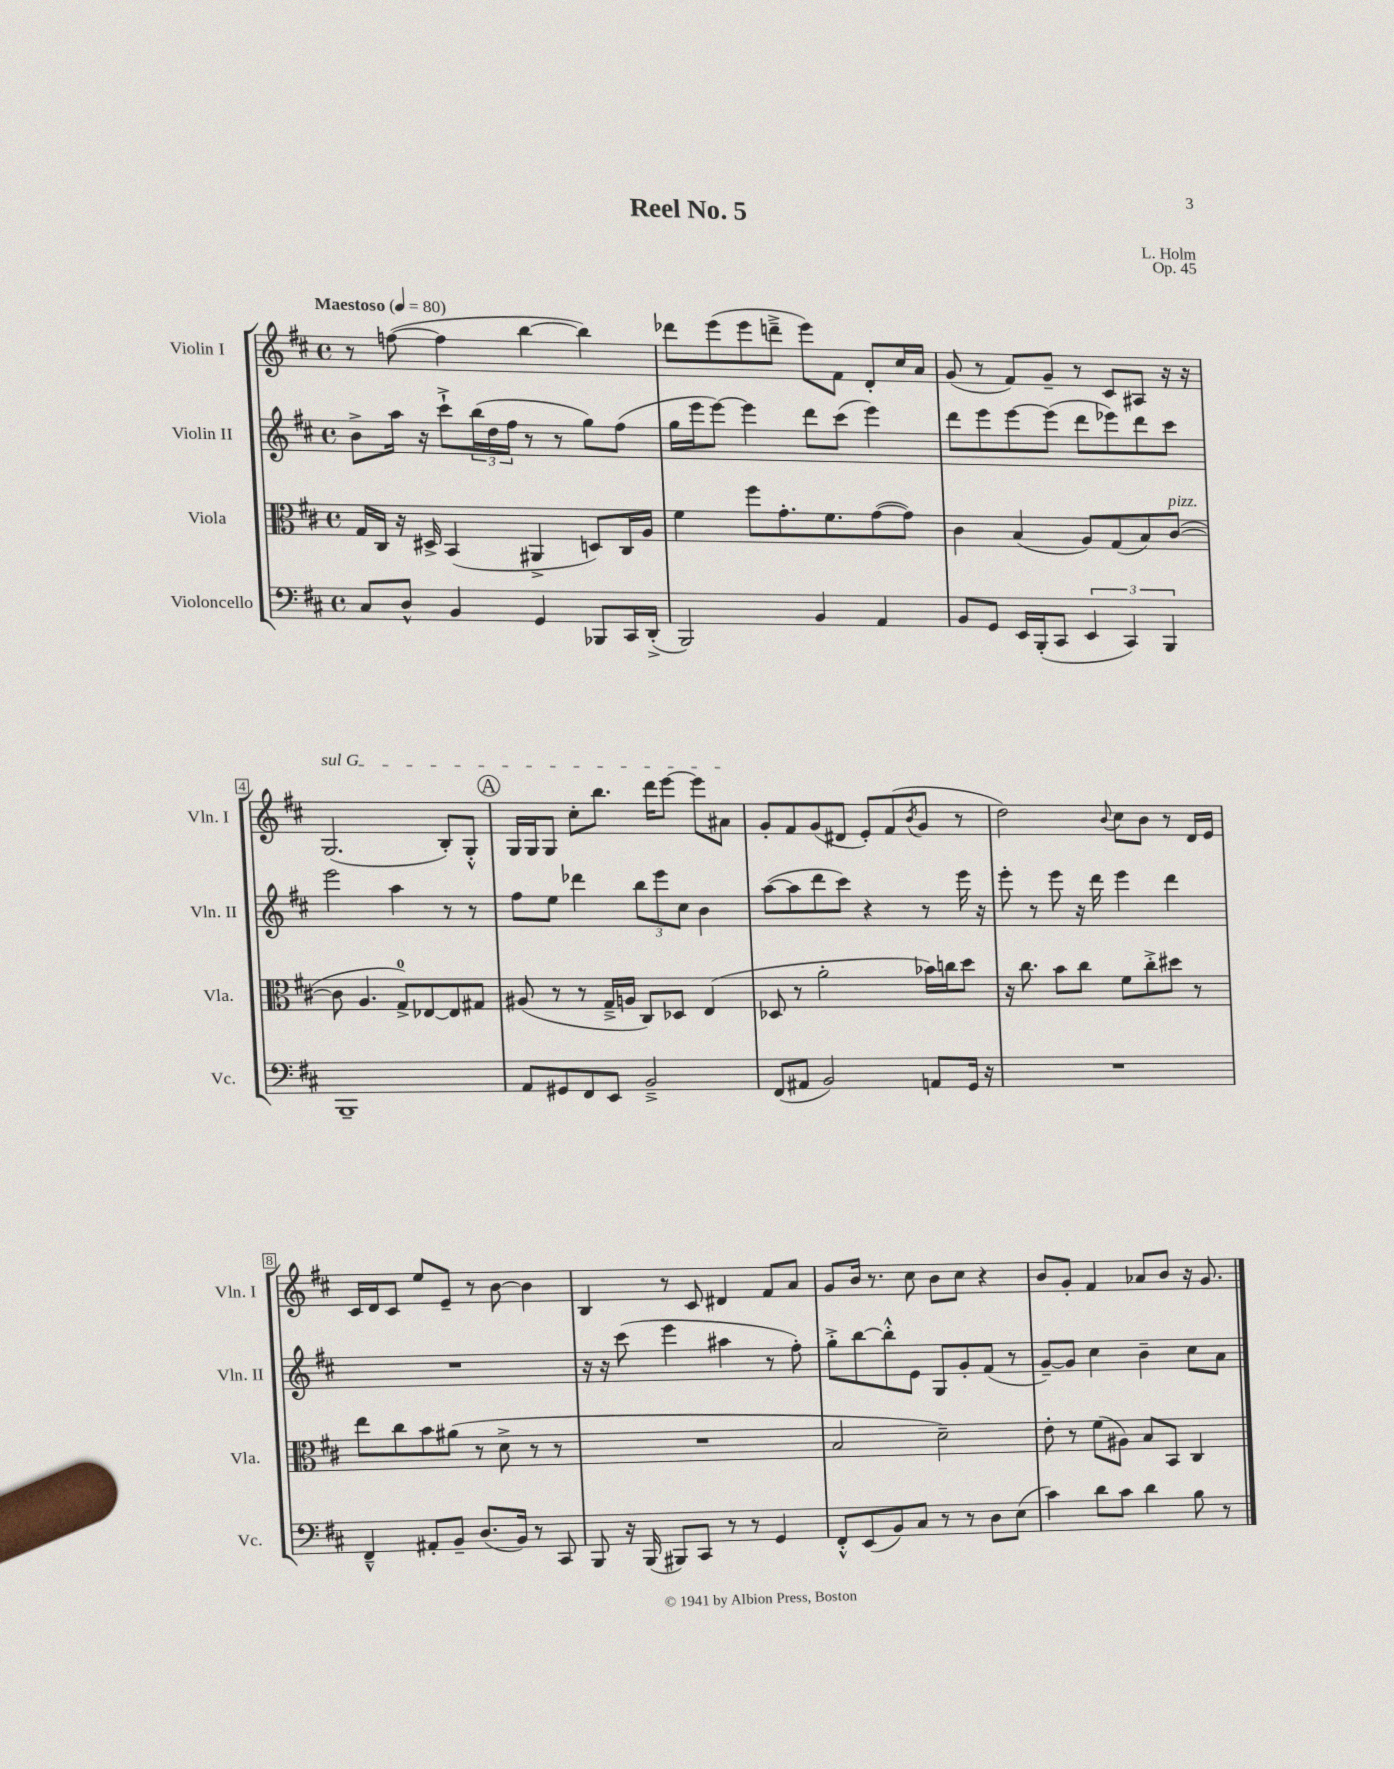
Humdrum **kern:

**kern	**kern	**kern	**kern
*staff4	*staff3	*staff2	*staff1
*clefF4	*clefC3	*clefG2	*clefG2
*k[f#c#]	*k[f#c#]	*k[f#c#]	*k[f#c#]
*M4/4	*M4/4	*M4/4	*M4/4
*met(c)	*met(c)	*met(c)	*met(c)
*MM80	*MM80	*MM80	*MM80
8C#	16G	8b^	8r
.	16C#	.	.
8D^^	16r	16aa	([8ff
.	16D#^	16r	.
4BB	(4BB	8ccc#`^	4ff]
.	.	(24bb	.
.	.	24dd	.
.	.	24ff#	.
4GG	4AA#^	8r	[4bb
.	.	8r	.
8BBB-	8D)	8gg)	4bb])
16CC#	16C#	(8ff#	.
(16DD'^	16A	.	.
=	=	=	=
2BBB)	4f#	16gg	8ddd-
.	.	16eee	.
.	.	[8eee)	(8eee
.	8ff#	4eee]	8eee
.	8.g'	.	8ddd~^
4BB	.	8ddd	8eee)
.	8.f#	.	.
.	.	(8ccc#	8f#
4AA	([8g	4eee)	8d'
.	8g])	.	16cc#
.	.	.	16a
=	=	=	=
8BB	4c#	8ddd	(8g
8GG	.	8eee	8r
16EE	(4B	[8eee	8f#)
(16BBB'	.	.	.
8CC#	.	(8eee]	8g~
6EE	8A)	8ddd	8r
.	(8G	8eee-)	8c#
6CC#)	.	.	.
.	8B)	8ddd	8A#
6BBB	.	.	.
.	([8c#	8ccc#	16r
.	.	.	16r
=	=	=	=
1BBB~	8c#]	2eee	(2.G
.	4.A	.	.
.	8G^)	4aa	.
.	[8E-	.	.
.	8E-]	8r	8B')
.	8G#	8r	8G'^^
=	=	=	=
8AA	(8A#	8ff#	16G
.	.	.	16G
8GG#	8r	8ee	8G
8FF#	8r	4ddd-	8cc#'
8EE	16G~^	.	8.bb
.	16A	.	.
2BB~^	8C#)	12bb	.
.	.	.	16ddd
.	.	12eee	.
.	8D-	.	[8eee
.	.	12cc#	.
.	(4E	4b	8eee]
.	.	.	8a#
=	=	=	=
(8FF#	8D-	([8aa	8g'
8AA#	8r	8aa]	8f#
2BB)	2a'	8ddd	(8g
.	.	8ccc#)	8d#
.	.	4r	8e')
.	.	.	(8f#
.	.	.	8qb
8AA	16b-)	8r	8g
.	16cc	.	.
16GG	8dd	16eee	8r
16r	.	16r	.
=	=	=	=
1r	16r	8eee'	2dd)
.	8.cc#	.	.
.	.	8r	.
.	8b	8eee	.
.	8cc#	16r	.
.	.	16ddd	.
.	.	.	8qqb
.	8f#	4eee	8cc#
.	8cc#'^	.	8b
.	8dd#	4ddd	8r
.	8r	.	16d
.	.	.	16e
=	=	=	=
4FF#~^^	8ee	1r	16c#
.	.	.	16d
.	8cc#	.	8c#
8AA#'	8b	.	8ee
8BB~	(8a#	.	8e~
(8.D	8r	.	8r
.	8d^	.	[8b
16BB)	.	.	.
8r	8r	.	4b]
8CC#	8r	.	.
=	=	=	=
8BBB	1r	16r	4B
.	.	16r	.
16r	.	(8ccc#	.
(16BBB	.	.	.
8BBB#)	.	4eee	8r
8CC#	.	.	8c#
8r	.	4aa#	4d#
8r	.	.	.
4GG	.	8r	8f#
.	.	8ff#')	8a
=	=	=	=
8FF#'^^	2B	8gg'^	8g
(8EE	.	[8bb	16b
.	.	.	8.r
8BB)	.	8bb'^^]	.
8C#	.	8e	8cc#
8r	2d~)	8G	8b
8r	.	8g'	8cc#
8D	.	(8f#	4r
(8E	.	8r	.
=	=	=	=
4c#)	8e'	[8g~)	8b
.	8r	8g]	8g'
8d	(8f#	4cc#	4f#
8c#	8A#)	.	.
4d	8B	4b~	8a-
.	8BB	.	8b
8B	4C#	8cc#	16r
.	.	.	8.g
8r	.	8a	.
==	==	==	==
*-	*-	*-	*-
